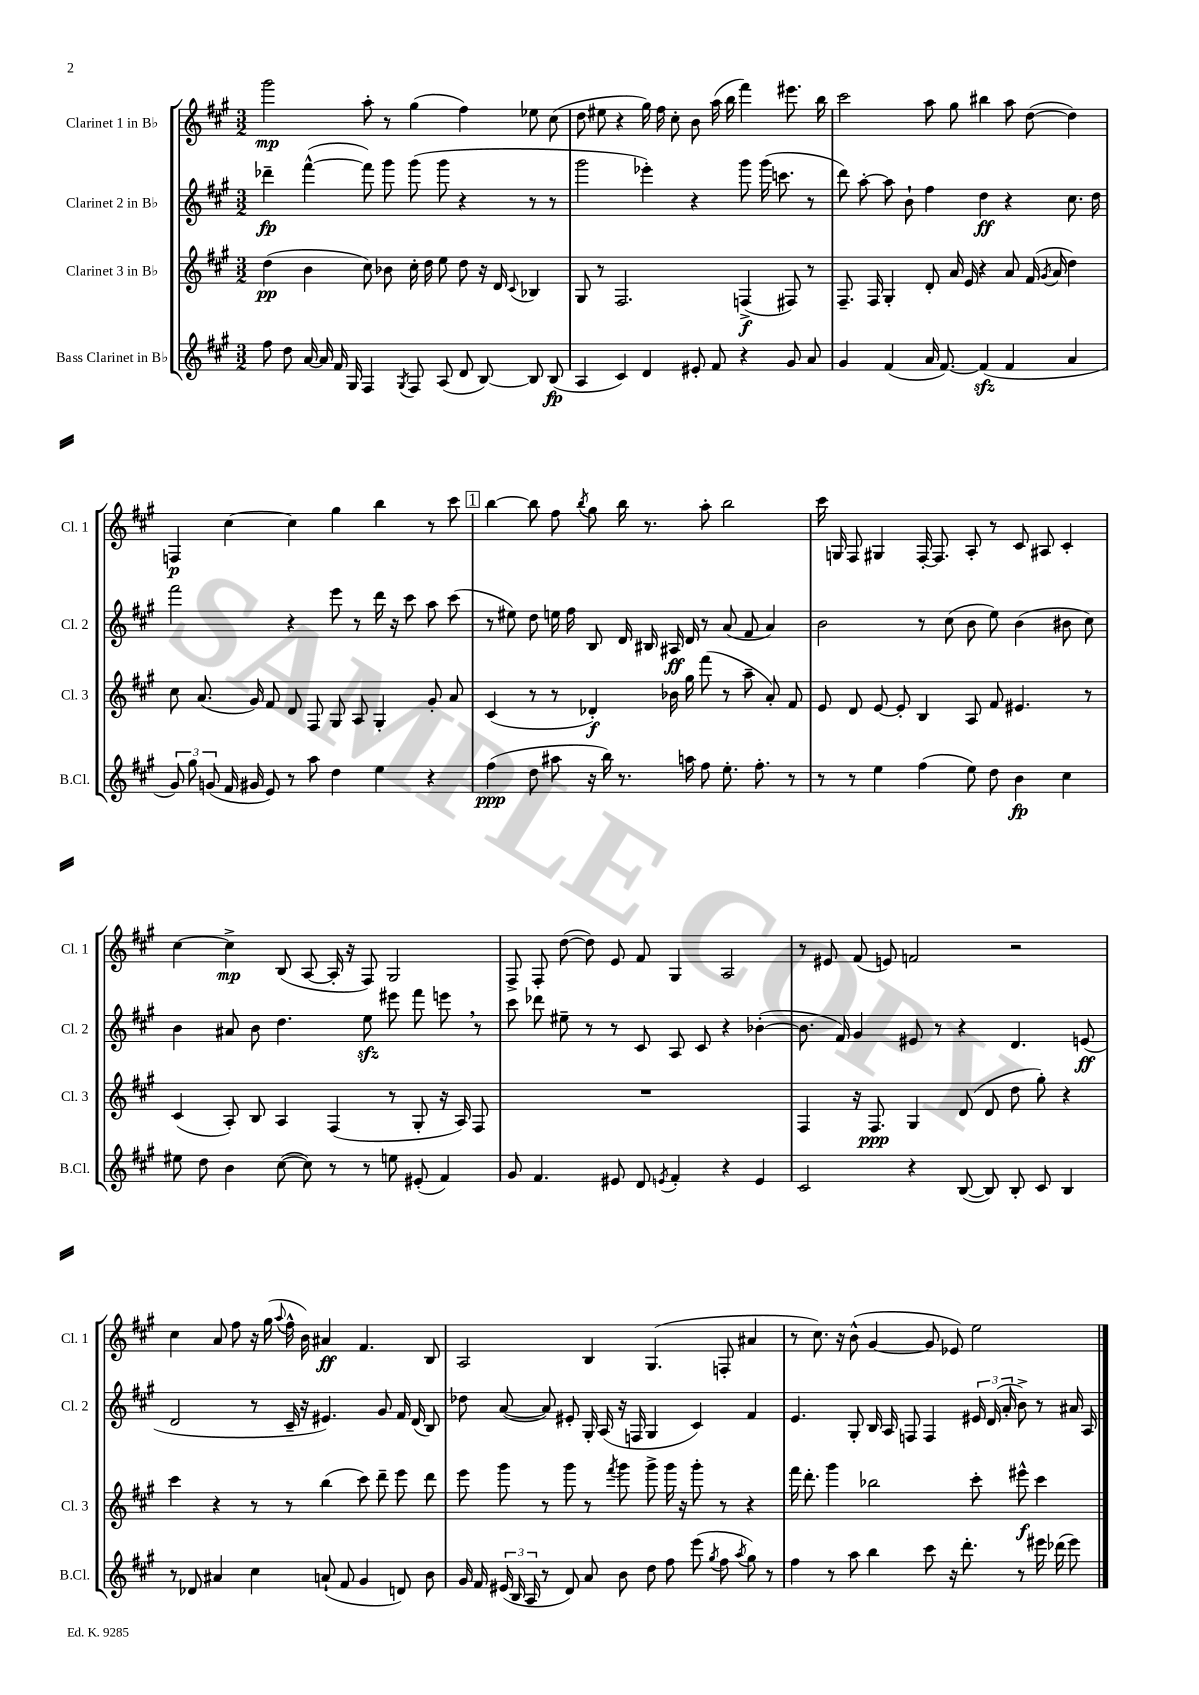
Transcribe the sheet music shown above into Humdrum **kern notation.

**kern	**dynam	**kern	**dynam	**kern	**dynam	**kern	**dynam
*part4	*part4	*part3	*part3	*part2	*part2	*part1	*part1
*staff4	*staff4	*staff3	*staff3	*staff2	*staff2	*staff1	*staff1
*I"Bass Clarinet in B♭	*	*I"Clarinet 3 in B♭	*	*I"Clarinet 2 in B♭	*	*I"Clarinet 1 in B♭	*
*I'B.Cl.	*	*I'Cl. 3	*	*I'Cl. 2	*	*I'Cl. 1	*
*clefG2	*	*clefG2	*	*clefG2	*	*clefG2	*
*k[f#c#g#]	*	*k[f#c#g#]	*	*k[f#c#g#]	*	*k[f#c#g#]	*
*M3/2	*	*M3/2	*	*M3/2	*	*M3/2	*
=1	=1	=1	=1	=1	=1	=1	=1
8ff#\	.	(4dd\	pp	4ddd-X~\	fp	2ggg#\	mp
8dd\	.	.	.	.	.	.	.
[16a/	.	4b\	.	([4fff#^^\	.	.	.
16a/]	.	.	.	.	.	.	.
16f#/	.	.	.	.	.	.	.
16G#/	.	.	.	.	.	.	.
4F#/	.	8cc#\)	.	8fff#\])	.	8aa'\	.
.	.	8b-X\	.	8ggg#\	.	8r	.
8qG#/	.	.	.	.	.	.	.
8F#/	.	16cc#'\	.	(8ggg#\	.	(4gg#\	.
.	.	16dd\	.	.	.	.	.
(8A/	.	8ee\	.	8ggg#\	.	.	.
8d/	.	8dd\	.	4r	.	4ff#\)	.
[8B/)	.	16r	.	.	.	.	.
.	.	16d/	.	.	.	.	.
.	.	8qqc#/	.	.	.	.	.
8B/]	.	4B-X/	.	8r	.	8ee-X\	.
(8B/	fp	.	.	8r	.	(8cc#\	.
=2	=2	=2	=2	=2	=2	=2	=2
4A/	.	8G#/	.	2ggg#\	.	8dd\	.
.	.	8r	.	.	.	8ee#X\	.
4c#/)	.	2.F#/	.	.	.	4r	.
4d/	.	.	.	4eee-X'\)	.	16gg#\)	.
.	.	.	.	.	.	16ff#\	.
.	.	.	.	.	.	8cc#'\	.
8e#X'/	.	.	.	4r	.	8b\	.
8f#/	.	.	.	.	.	(16aa\	.
.	.	.	.	.	.	16bb\	.
4r	.	(4Fn^/	f	8ggg#\	.	4fff#\)	.
.	.	.	.	(16ggg#\	.	.	.
.	.	.	.	8.cccn\	.	.	.
8g#/	.	8F#X/)	.	.	.	8.eee#X\	.
8a/	.	8r	.	8r	.	.	.
.	.	.	.	.	.	16bb\	.
=3	=3	=3	=3	=3	=3	=3	=3
4g#/	.	8.F#~/	.	8ddd\)	.	2ccc#\	.
.	.	.	.	[8aa'\	.	.	.
.	.	16F#/	.	.	.	.	.
(4f#/	.	4G#'/	.	8aa\]	.	.	.
.	.	.	.	8b`\	.	.	.
16a/	.	8d'/	.	4ff#\	.	8aa\	.
[8.f#/)	.	.	.	.	.	.	.
.	.	16a/	.	.	.	8gg#\	.
.	.	16e/	.	.	.	.	.
(4f#zz/]	.	4r	.	4dd\	ff	4bb#X\	.
4f#/	.	8a/	.	4r	.	8aa\	.
.	.	(16f#/	.	.	.	([8dd\	.
.	.	8qg#/	.	.	.	.	.
.	.	16a/	.	.	.	.	.
4a/	.	4dd\)	.	8.cc#\	.	4dd\])	.
.	.	.	.	16dd\	.	.	.
!!LO:LB:g=z
=4	=4	=4	=4	=4	=4	=4	=4
12g#/)	.	8cc#\	.	2fff#\	.	4Fn/	p
12gg#\	.	.	.	.	.	.	.
.	.	(8.a/	.	.	.	.	.
(12gn/	.	.	.	.	.	.	.
16f#/	.	.	.	.	.	[4cc#\	.
16g#X/	.	16g#/)	.	.	.	.	.
8e/)	.	8f#/	.	.	.	.	.
8r	.	8d/	.	4r	.	4cc#\]	.
8aa\	.	8F#/	.	.	.	.	.
4dd\	.	8G#/	.	8eee\	.	4gg#\	.
.	.	8A/	.	8r	.	.	.
4ee\	.	4G#'/	.	16ddd\	.	4bb\	.
.	.	.	.	16r	.	.	.
.	.	.	.	8ccc#\	.	.	.
4r	.	8g#'/	.	8aa\	.	8r	.
.	.	8a/	.	(8ccc#\	.	8ccc#\	.
!!LO:REH:place=s1:t=1
=5	=5	=5	=5	=5	=5	=5	=5
(4ff#\	ppp	(4c#/	.	8r	.	[4bb\	.
.	.	.	.	8ee#X\)	.	.	.
8dd\	.	8r	.	8dd\	.	8bb\]	.
8aa#X\	.	8r	.	16een\	.	8ff#\	.
.	.	.	.	16ff#\	.	.	.
.	.	.	.	.	.	8qbb/	.
16r	.	4d-X'/)	f	8B/	.	8gg#\	.
16bb\)	.	.	.	.	.	.	.
8.r	.	.	.	16d/	.	16bb\	.
.	.	.	.	16B#X/	.	8.r	.
.	.	16b-X\	.	16A#X/	ff	.	.
16aan\	.	16gg#\	.	16d/	.	.	.
8ff#\	.	(8fff#\	.	8r	.	8aa'\	.
8.ee'\	.	8r	.	(8a/	.	2bb\	.
.	.	8aa~\	.	8f#/	.	.	.
8.ff#'\	.	.	.	.	.	.	.
.	.	8a'/)	.	4a/)	.	.	.
8r	.	8f#/	.	.	.	.	.
=6	=6	=6	=6	=6	=6	=6	=6
8r	.	8e/	.	2b\	.	16ccc#\	.
.	.	.	.	.	.	16Gn/	.
8r	.	8d/	.	.	.	8F#/	.
4ee\	.	[8e/	.	.	.	4G#X/	.
.	.	8e'/]	.	.	.	.	.
(4ff#\	.	4B/	.	8r	.	[16F#'/	.
.	.	.	.	.	.	8.F#/]	.
.	.	.	.	(8cc#\	.	.	.
8ee\)	.	8A/	.	8b\	.	8A'/	.
8dd\	.	8f#/	.	8ee\)	.	8r	.
4b\	fp	4.e#X/	.	(4b\	.	8c#/	.
.	.	.	.	.	.	8A#X/	.
4cc#\	.	.	.	8b#X\	.	4c#'/	.
.	.	8r	.	8cc#\)	.	.	.
!!LO:LB:g=z
=7	=7	=7	=7	=7	=7	=7	=7
8ee#X\	.	(4c#/	.	4b\	.	[4cc#\	.
8dd\	.	.	.	.	.	.	.
4b\	.	8A'/)	.	8a#X/	.	4cc#^\]	mp
.	.	8B/	.	8b\	.	.	.
([8cc#\	.	4A/	.	4.dd\	.	(8B/	.
8cc#\])	.	.	.	.	.	[8A/	.
8r	.	(4F#/	.	.	.	16A'/]	.
.	.	.	.	.	.	16r	.
8r	.	.	.	8eezz\	.	8F#/)	.
8een\	.	8r	.	8eee#X\	.	2G#/	.
(8e#X'/	.	8G#'/	.	8fff#\	.	.	.
4f#/)	.	16r	.	8eeen,\	.	.	.
.	.	16A/)	.	.	.	.	.
.	.	8F#/	.	8r	.	.	.
=8	=8	=8	=8	=8	=8	=8	=8
8g#/	.	1.r	.	8ccc#\	.	8F#^/	.
4.f#/	.	.	.	8ddd-X\	.	8F#'/	.
.	.	.	.	8ee#X~\	.	([8dd\	.
.	.	.	.	8r	.	8dd\])	.
8e#X/	.	.	.	8r	.	8e/	.
8d/	.	.	.	8c#/	.	8f#/	.
8qen/	.	.	.	.	.	.	.
4f#'/	.	.	.	8A/	.	4G#/	.
.	.	.	.	8c#/	.	.	.
4r	.	.	.	4r	.	2A/	.
4e/	.	.	.	([4b-X'\	.	.	.
=9	=9	=9	=9	=9	=9	=9	=9
2c#/	.	4F#/	.	8.b-\]	.	8r	.
.	.	.	.	.	.	8e#X/	.
.	.	.	.	16f#/)	.	.	.
.	.	16r	.	4g#/	.	(8f#/	.
.	.	8.F#/	ppp	.	.	.	.
.	.	.	.	.	.	8en/)	.
4r	.	4G#/	.	8e#X/	.	2fn/	.
.	.	.	.	8r	.	.	.
([8B/	.	(8d/	.	4r	.	.	.
8B/])	.	8d/	.	.	.	.	.
8B'/	.	8dd\	.	4.d/	.	2r	.
8c#/	.	8gg#'\)	.	.	.	.	.
4B/	.	4r	.	.	.	.	.
.	.	.	.	(8en/	ff	.	.
!!LO:LB:g=z
=10	=10	=10	=10	=10	=10	=10	=10
8r	.	4ccc#\	.	2d/	.	4cc#\	.
8d-X/	.	.	.	.	.	.	.
4a#X/	.	4r	.	.	.	8a/	.
.	.	.	.	.	.	8ff#\	.
4cc#\	.	8r	.	8r	.	16r	.
.	.	.	.	.	.	(16gg#\	.
.	.	.	.	.	.	8qqaa/	.
.	.	8r	.	16c#~/	.	16ff#^^\	.
.	.	.	.	16r	.	16b\)	.
(8an`/	.	(4bb\	.	4.e#X/)	.	4a#X/	ff
8f#/	.	.	.	.	.	.	.
4g#/	.	8ccc#\)	.	.	.	4.f#/	.
.	.	8ddd~\	.	8g#/	.	.	.
8dn/)	.	8eee\	.	16f#/	.	.	.
.	.	.	.	(16d/	.	.	.
8b\	.	8ddd\	.	8B/)	.	8B/	.
=11	=11	=11	=11	=11	=11	=11	=11
16g#/	.	8eee\	.	8dd-X\	.	2A/	.
16f#/	.	.	.	.	.	.	.
(24e#X/	.	8ggg#\	.	([8a/	.	.	.
24B/	.	.	.	.	.	.	.
24A/	.	.	.	.	.	.	.
8r	.	8r	.	8a/])	.	.	.
8d/)	.	8ggg#\	.	8e#X'/	.	.	.
8a/	.	8r	.	16G#'/	.	4B/	.
.	.	.	.	(16A/	.	.	.
.	.	8qfff#/	.	.	.	.	.
8b\	.	8ggg#\	.	16r	.	.	.
.	.	.	.	16Fn/	.	.	.
8dd\	.	8ggg#^\	.	4G#/	.	(4.G#/	.
8ff#\	.	16ggg#\	.	.	.	.	.
.	.	16r	.	.	.	.	.
(8eee\	.	8ggg#'\	.	4c#/)	.	.	.
8qgg#/	.	.	.	.	.	.	.
8ff#\	.	8r	.	.	.	8Fn'/	.
8qaa/	.	.	.	.	.	.	.
8gg#\)	.	4r	.	4f#/	.	4a#X/	.
8r	.	.	.	.	.	.	.
=12	=12	=12	=12	=12	=12	=12	=12
4ff#\	.	16fff#\	.	4.e/	.	8r	.
.	.	8.ddd'\	.	.	.	.	.
.	.	.	.	.	.	8.cc#\)	.
8r	.	4ggg#\	.	.	.	.	.
.	.	.	.	.	.	16r	.
8aa\	.	.	.	8G#'/	.	(8b^^\	.
4bb\	.	2bb-X\	.	16B/	.	[4g#/	.
.	.	.	.	16A/	.	.	.
.	.	.	.	8Fn/	.	.	.
8ccc#\	.	.	.	4F/	.	8g#/]	.
16r	.	.	.	.	.	8e-X/)	.
8.ddd'\	.	.	.	.	.	.	.
.	.	8ccc#'\	.	24e#X/	.	2ee\	.
.	.	.	.	(24d/	.	.	.
.	.	.	.	24a'/	.	.	.
8r	.	8eee#X^^\	f	8b^\)	.	.	.
16eee#X\	.	4ccc#\	.	8r	.	.	.
(16ddd-X\	.	.	.	.	.	.	.
8eee#\)	.	.	.	16a#X/	.	.	.
.	.	.	.	16A/	.	.	.
==	==	==	==	==	==	==	==
*-	*-	*-	*-	*-	*-	*-	*-
